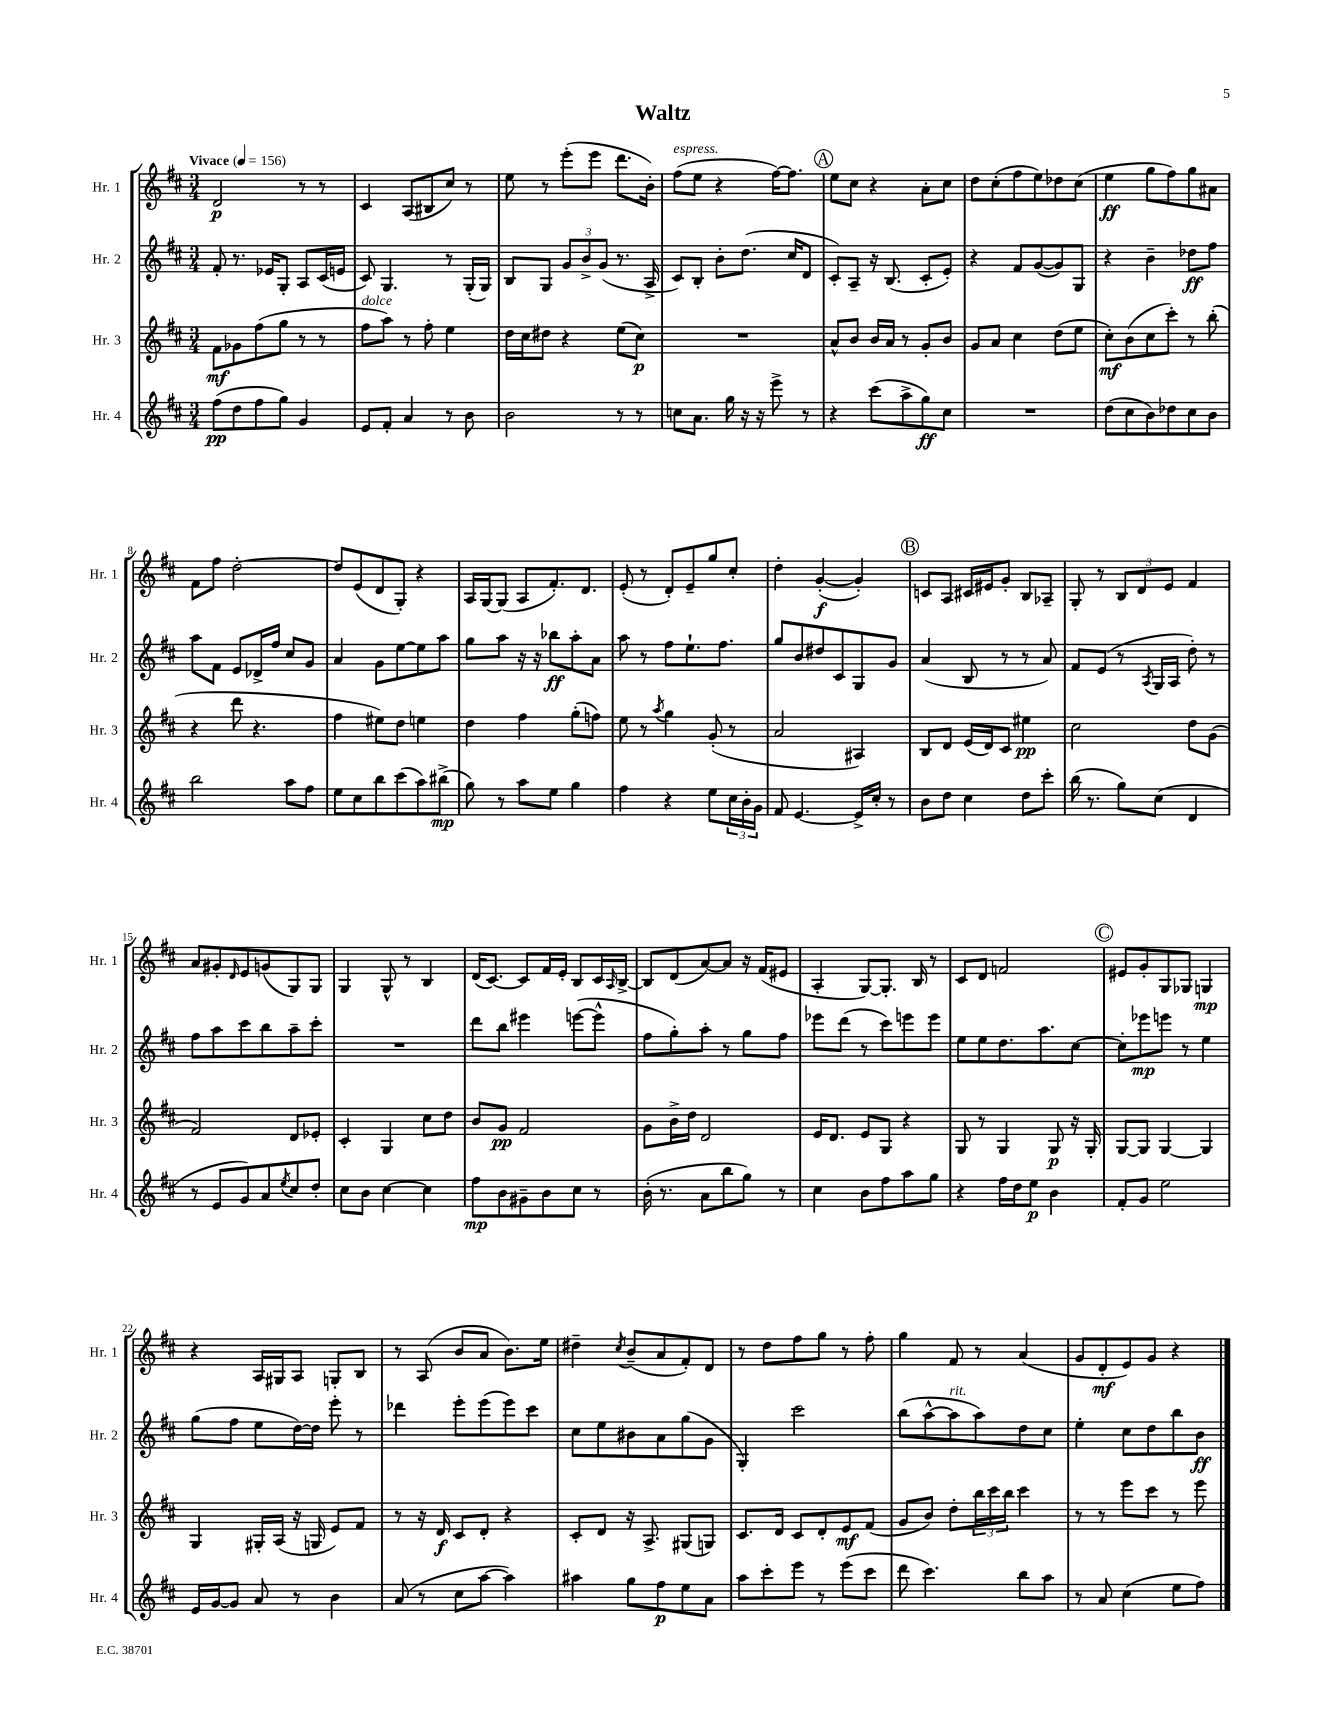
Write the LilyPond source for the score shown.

\header { title = "Waltz" }
<<
\new StaffGroup <<
\new Staff = "s0" \with { instrumentName = "Hr. 1" shortInstrumentName = "Hr. 1" } {
    \clef treble \key d \major \numericTimeSignature \time 3/4 \tempo "Vivace" 4 = 156
    d'2\p r8 r8 |
    cis'4 a8( bis8 cis''8) r8 |
    e''8 r8 e'''8-.( e'''8 d'''8. b'16-.) |
    fis''8^\markup { \italic "espress." }( e''8 r4 fis''16~) fis''8. |
    \mark \markup { \circle "A" } e''8 cis''8 r4 a'8-. cis''8 |
    d''8 cis''8-.( fis''8 e''8) des''8 cis''8( |
    e''4\ff g''8 fis''8) g''8 ais'8 |
    fis'8 fis''8 d''2~-. |
    d''8 e'8( d'8 g8-.) r4 |
    a16 g16~ g8( a8 fis'8.-.) d'8. |
    e'8-.( r8 d'8-.) e'8-- g''8 cis''8-. |
    d''4-. g'4~-.\f( g'4-.) |
    \mark \markup { \circle "B" } c'8 a8 cis'16 eis'16 g'8-. b8 aes8-- |
    g8-. r8 \tuplet 3/2 { b8 d'8 e'8 } fis'4 |
    a'8 gis'8-. \grace { d'16 } e'8 g'8( g8) g8 |
    g4 g8-^ r8 b4 |
    d'16( cis'8.~) cis'8 fis'16 e'16-. b8 cis'16 \grace { a16 } b16~-> |
    b8 d'8( a'8~) a'8 r16 fis'16( eis'8 |
    a4-. g8~) g8.-. b16 r8 |
    cis'8 d'8 f'2 |
    \mark \markup { \circle "C" } eis'8 g'8-. g8 ges8 g4\mp |
    r4 a16 gis16 a8 g8-. b8 |
    r8 a8( b'8 a'8 b'8.) e''16 |
    dis''4-- \acciaccatura { cis''8 } b'8--( a'8 fis'8-.) d'8 |
    r8 d''8 fis''8 g''8 r8 fis''8-. |
    g''4 fis'8 r8 a'4( |
    g'8 d'8-.\mf e'8) g'8 r4 \bar "|." |
}
\new Staff = "s1" \with { instrumentName = "Hr. 2" shortInstrumentName = "Hr. 2" } {
    \clef treble \key d \major \numericTimeSignature \time 3/4
    fis'8-. r8. ees'16 g8-. a8 cis'16( e'16 |
    cis'8) g4. r8 g16-.( g16) |
    b8 g8 \tuplet 3/2 { g'8 b'8-> g'8( } r8. a16-> |
    cis'8) b8-. b'8-. d''8.( cis''16 d'8 |
    \mark \markup { \circle "A" } cis'8-.) a8-- r16 b8.( cis'8-. e'8-.) |
    r4 fis'8 g'8~( g'8) g8 |
    r4 b'4-- des''8\ff fis''8 |
    a''8 fis'8 e'8 des'16-> fis''16 cis''8 g'8 |
    a'4 g'8 e''8~ e''8 a''8 |
    g''8 a''8 r16 r16 bes''8\ff a''8-. a'8 |
    a''8 r8 fis''8 e''8.-! fis''8. |
    g''8 b'8 dis''8 cis'8 g8 g'8 |
    \mark \markup { \circle "B" } a'4( b8 r8 r8 a'8) |
    fis'8 e'8( r8 \acciaccatura { a8 } g16 a16 d''8-.) r8 |
    fis''8 a''8 cis'''8 b''8 a''8-- cis'''8-. |
    R2. |
    d'''8 b''8 eis'''4 e'''8~( e'''8-^ |
    fis''8 g''8-.) a''8-. r8 g''8 fis''8 |
    ees'''8 d'''8( r8 cis'''8) e'''8 e'''8 |
    e''8 e''8 d''8. a''8. cis''8~ |
    \mark \markup { \circle "C" } cis''8-. ees'''8\mp e'''8 r8 e''4 |
    g''8( fis''8 e''8 d''16~) d''16 e'''8-. r8 |
    des'''4 e'''8-. e'''8( e'''8) cis'''8 |
    cis''8 e''8 bis'8 a'8 g''8( g'8 |
    g4-.) cis'''2 |
    b''8( a''8~-^ a''8^\markup { \italic "rit." } a''8) d''8 cis''8 |
    e''4-. cis''8 d''8 b''8 b'8\ff \bar "|." |
}
\new Staff = "s2" \with { instrumentName = "Hr. 3" shortInstrumentName = "Hr. 3" } {
    \clef treble \key d \major \numericTimeSignature \time 3/4
    fis'8\mf ges'8 fis''8( g''8 r8 r8 |
    fis''8^\markup { \italic "dolce" } a''8) r8 fis''8-. e''4 |
    d''16 cis''16 dis''8 r4 e''8( cis''8\p) |
    R2. |
    \mark \markup { \circle "A" } a'8-^ b'8 b'16 a'16 r8 g'8-. b'8 |
    g'8 a'8 cis''4 d''8( e''8 |
    cis''8-.\mf) b'8( cis''8 cis'''8-.) r8 b''8-.( |
    r4 d'''8 r4. |
    fis''4 eis''8) d''8 e''4 |
    d''4 fis''4 g''8-.( f''8) |
    e''8 r8 \acciaccatura { a''8 } g''4 g'8-.( r8 |
    a'2 ais4) |
    \mark \markup { \circle "B" } b8 d'8 e'16( d'16) cis'8 eis''4\pp |
    cis''2 d''8 g'8( |
    fis'2) d'8 ees'8-. |
    cis'4-. g4 cis''8 d''8 |
    b'8 g'8\pp fis'2 |
    g'8 b'16-> d''16 d'2 |
    e'16 d'8. e'8 g8 r4 |
    g8 r8 g4 g8\p r16 g16-. |
    \mark \markup { \circle "C" } g8~ g8 g4~ g4 |
    g4 gis16-. a16( r16 g16 e'8) fis'8 |
    r8 r16 d'16\f cis'8 d'8-. r4 |
    cis'8-. d'8 r16 a8.-> gis8( g8) |
    cis'8. d'16 cis'8 d'8-. e'8\mf fis'8( |
    g'8 b'8) d''8-. \tuplet 3/2 { b''16 cis'''16 b''16 } cis'''4 |
    r8 r8 e'''8 cis'''8 r8 e'''8 \bar "|." |
}
\new Staff = "s3" \with { instrumentName = "Hr. 4" shortInstrumentName = "Hr. 4" } {
    \clef treble \key d \major \numericTimeSignature \time 3/4
    fis''8\pp( d''8 fis''8 g''8) g'4 |
    e'8 fis'8-. a'4 r8 b'8 |
    b'2 r8 r8 |
    c''8 a'8. g''16 r16 r16 e'''8-> r8 |
    \mark \markup { \circle "A" } r4 cis'''8( a''8-> g''8\ff) cis''8 |
    R2. |
    d''8( cis''8 b'8) des''8 cis''8 b'8 |
    b''2 a''8 fis''8 |
    e''8 cis''8 b''8 cis'''8( a''8) bis''8->\mp( |
    g''8) r8 a''8 e''8 g''4 |
    fis''4 r4 e''8 \tuplet 3/2 { cis''16 b'16-. g'16 } |
    fis'8 e'4.~ e'16-> cis''16-. r8 |
    \mark \markup { \circle "B" } b'8 d''8 cis''4 d''8 cis'''8-. |
    b''16( r8. g''8) cis''8( d'4 |
    r8 e'8 g'8) a'8 \acciaccatura { e''8 } cis''8 d''8-. |
    cis''8 b'8 cis''4~ cis''4 |
    fis''8\mp b'8 gis'8-- b'8 cis''8 r8 |
    b'16-.( r8. a'8 b''8 g''8) r8 |
    cis''4 b'8 fis''8 a''8 g''8 |
    r4 fis''16 d''16 e''8\p b'4 |
    \mark \markup { \circle "C" } fis'8-. g'8 e''2 |
    e'16 g'16~ g'8 a'8 r8 b'4 |
    a'8( r8 cis''8 a''8~ a''4) |
    ais''4 g''8 fis''8\p e''8 a'8 |
    a''8 cis'''8-. e'''8 r8 e'''8( cis'''8 |
    d'''8 cis'''4.) b''8 a''8 |
    r8 a'8 cis''4( e''8 fis''8) \bar "|." |
}
>>
>>
